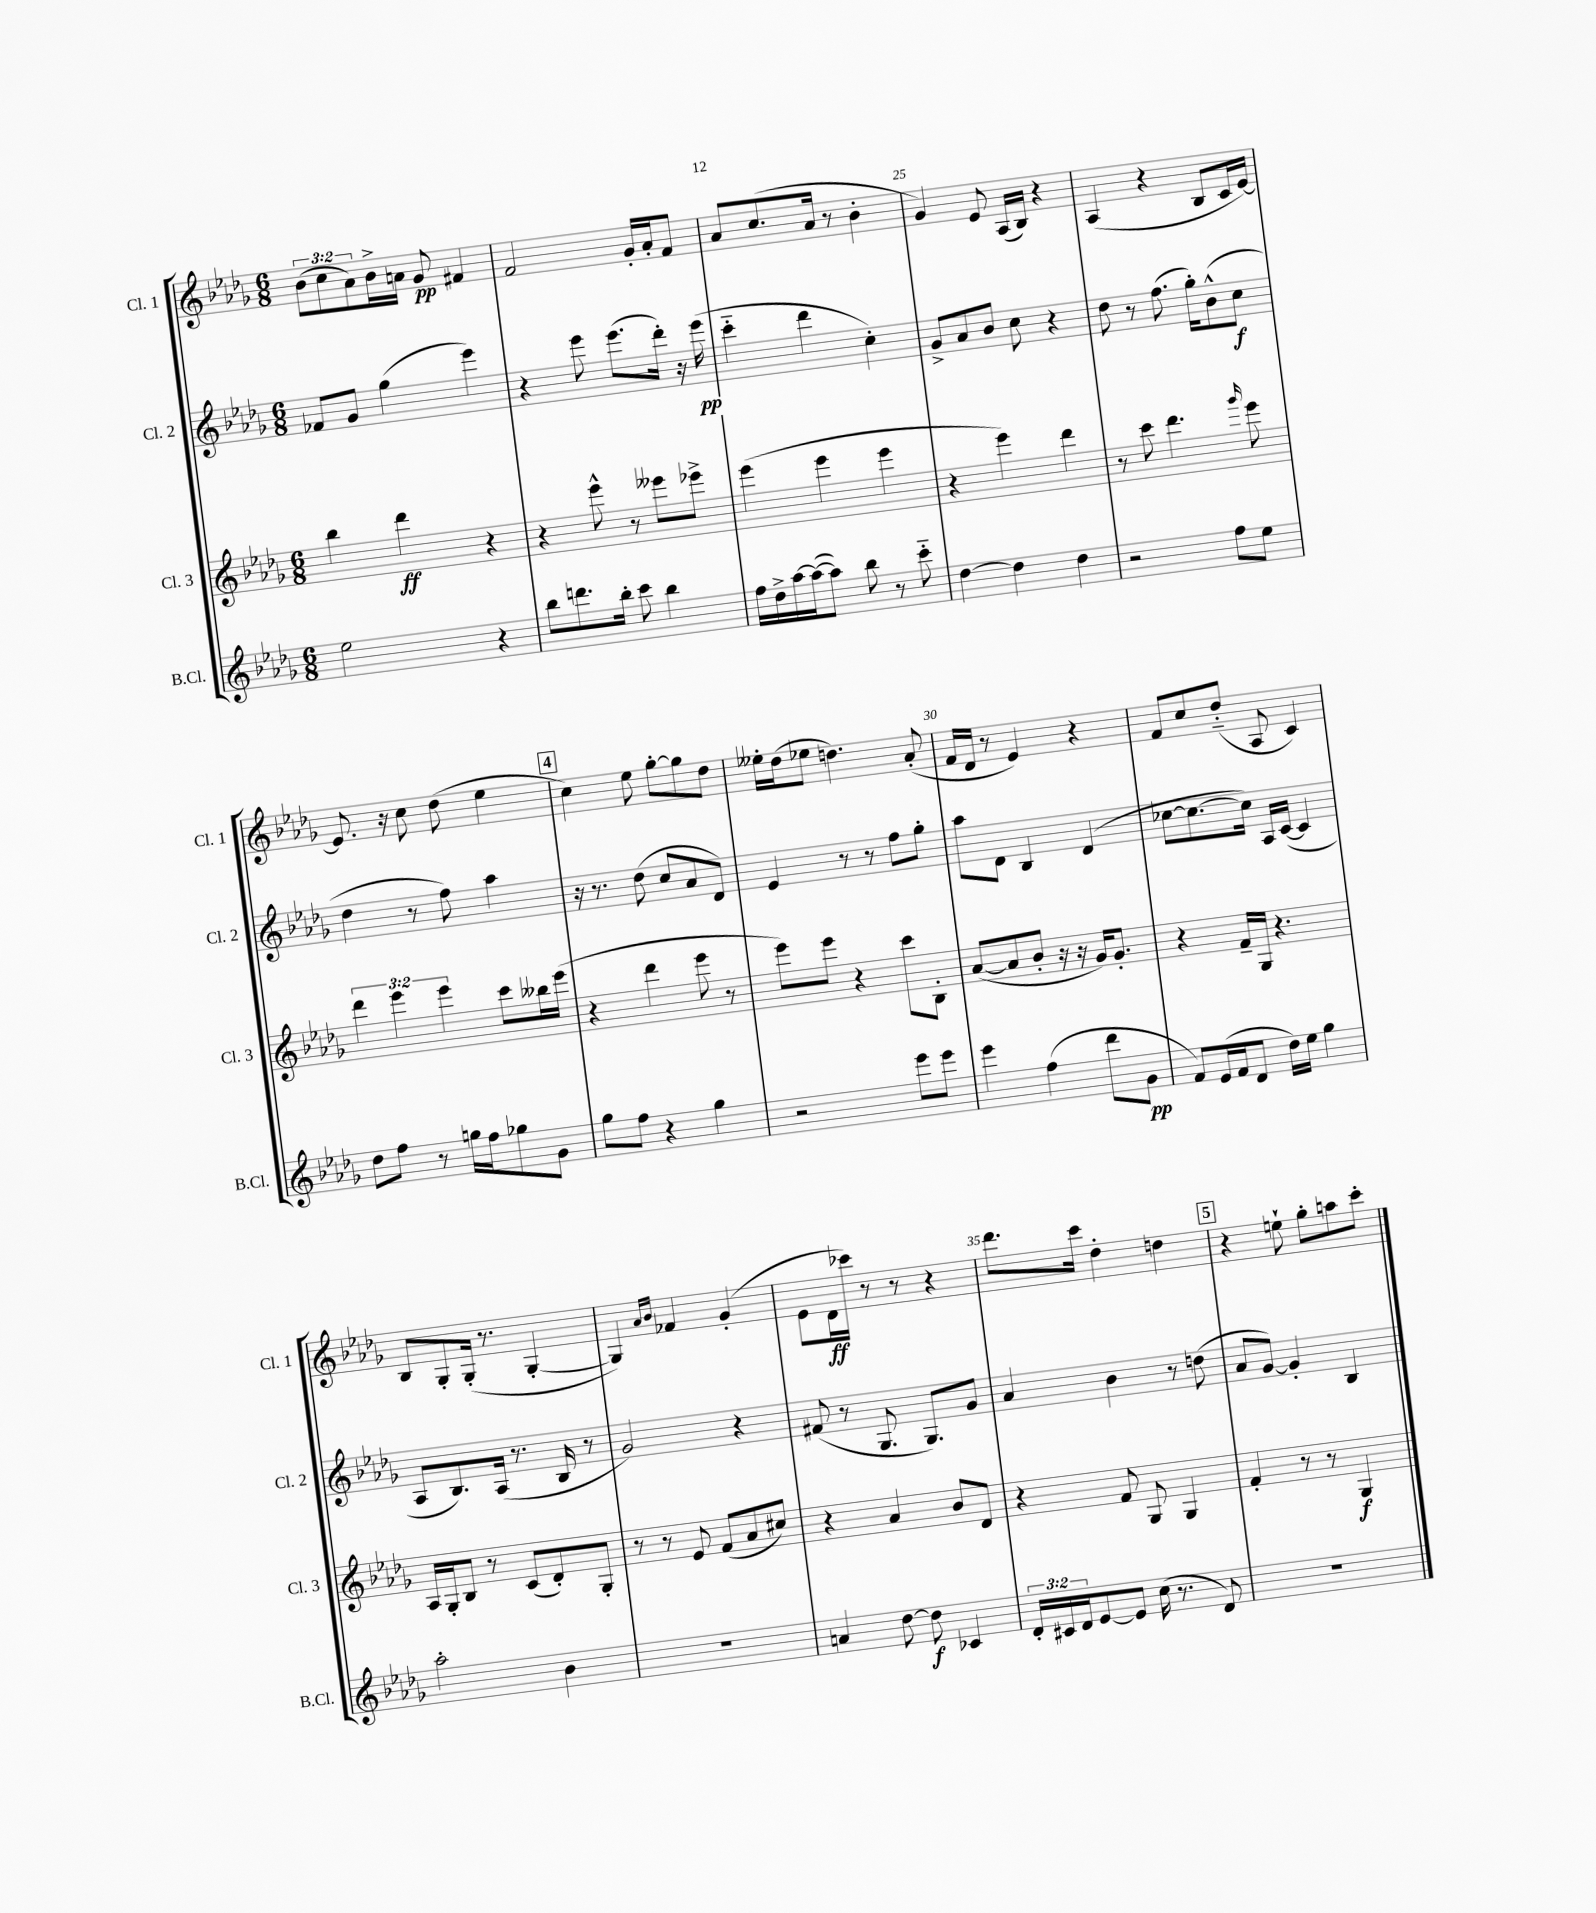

**kern	**kern	**kern	**kern
*staff4	*staff3	*staff2	*staff1
*clefG2	*clefG2	*clefG2	*clefG2
*k[b-e-a-d-g-]	*k[b-e-a-d-g-]	*k[b-e-a-d-g-]	*k[b-e-a-d-g-]
*M6/8	*M6/8	*M6/8	*M6/8
2ee-	4bb-	8f-	(12b-
.	.	.	12cc
.	.	8g-	.
.	.	.	12a-)
.	4ddd-	(4gg-	16b-^
.	.	.	16a
.	.	.	8g-
4r	4r	4eee-)	4f#
=	=	=	=
8bb-	4r	4r	2f
8.ddd	.	.	.
.	8eee-^^	8eee-	.
16bb-'	.	.	.
8ccc	8r	(8.eee-	.
4bb-	8eee--	.	16g-'
.	.	16ddd-')	16a-'
.	8eee-^	16r	8f
.	.	(16eee-	.
=	=	=	=
16ff	(4eee-	4ccc'~	8a-
16dd-^	.	.	.
[16aa-	.	.	(8.cc
(16aa-_	.	.	.
8aa-])	4eee-	4ddd-	.
.	.	.	16a-
8bb-	.	.	8r
8r	4eee-	4cc')	4b-'
8ccc'~	.	.	.
=	=	=	=
[4dd-	4r	8g-^	4g-)
.	.	8a-	.
4dd-]	4eee-)	8b-	8e-
.	.	8cc	(16A-
.	.	.	16B-)
4dd-	4ddd-	4r	4r
=	=	=	=
2r	8r	8dd-	(4A-
.	8ccc	8r	.
.	4.ddd-	(8.ff	4r
.	.	16gg-')	.
8ff	.	(8b-^^	8B-
.	16qqggg-	.	.
8ee-	8eee-	8cc	16c
.	.	.	[16e-)
=	=	=	=
8dd-	6ddd-	4dd-	8.e-]
8ff	.	.	.
.	6eee-	.	.
.	.	.	16r
8r	.	8r	8cc
.	6eee-	.	.
16gg	.	8ff)	(8dd-
16ff	.	.	.
8gg-	8ccc	4aa-	4ee-
8g-	16bb--	.	.
.	(16eee-	.	.
=	=	=	=
8gg-	4r	16r	4cc)
.	.	8.r	.
8ff	.	.	.
4r	4ddd-	(8dd-	8ee-
.	.	8cc	[8gg-'
4gg-	8eee-	8a-	8gg-]
.	8r	8d-)	8dd-
=	=	=	=
2r	8eee-)	4e-	16ee--'
.	.	.	(16dd-
.	8eee-	.	8ee-
.	4r	8r	4.dd)
.	.	8r	.
8eee-	8ccc	8ff	.
8eee-	8B-'	8gg-'	(8a-'
=	=	=	=
4eee-	([8a-	8aa-	16f
.	.	.	16d-
.	8a-]	8d-	8r
(4ff	8b-'	4B-	4e-)
.	16r	.	.
.	16r	.	.
8ddd-	16g-)	(4d-	4r
.	8.g-'	.	.
8g-	.	.	.
=	=	=	=
8f)	4r	[8cc-	8f
(16e-	.	8.cc-_	8cc
16f	.	.	.
8d-	16f~	.	(8dd-'~
.	16G-	16cc-])	.
16dd-)	4.r	16A-	8A-
16ee-	.	([16c	.
4gg-	.	4c]	4c)
=	=	=	=
2aa-'	16A-	8A-	8B-
.	16G-'	.	.
.	8B-	8.B-)	8G-'
.	8r	.	(16G-'
.	.	(16A-	8.r
.	(8c	8.r	.
4b-	8d-')	.	[4G-'
.	.	16B-	.
.	8G-'	8r	.
=	=	=	=
2.r	8r	2g-)	4G-])
.	8r	.	.
.	.	.	16qqa-
.	.	.	16qqb-
.	8e-	.	4f-
.	(8f	.	.
.	8a-	4r	(4g-'
.	8cc#)	.	.
=	=	=	=
4a	4r	(8f#	8e-
.	.	8r	16d-
.	.	.	16ccc-)
[8dd-	4a-	8.G-	8r
8dd-]	.	.	8r
.	.	8.G-)	.
4c-	8b-	.	4r
.	8d-	8g-	.
=	=	=	=
24d-'	4r	4a-	8.ddd-
24c#	.	.	.
24d-	.	.	.
[8e-	.	.	.
.	.	.	16ccc
8e-]	8f	4b-	4dd-'
(16cc	8G-	.	.
8.r	.	.	.
.	4G-	8r	4dd
8d-)	.	(8dd	.
=	=	=	=
2.r	4f'	8a-	4r
.	.	[8g-)	.
.	8r	4g-']	8ee`
.	8r	.	8gg-'
.	4G-	4B-	8aa
.	.	.	8ccc'
==	==	==	==
*-	*-	*-	*-
